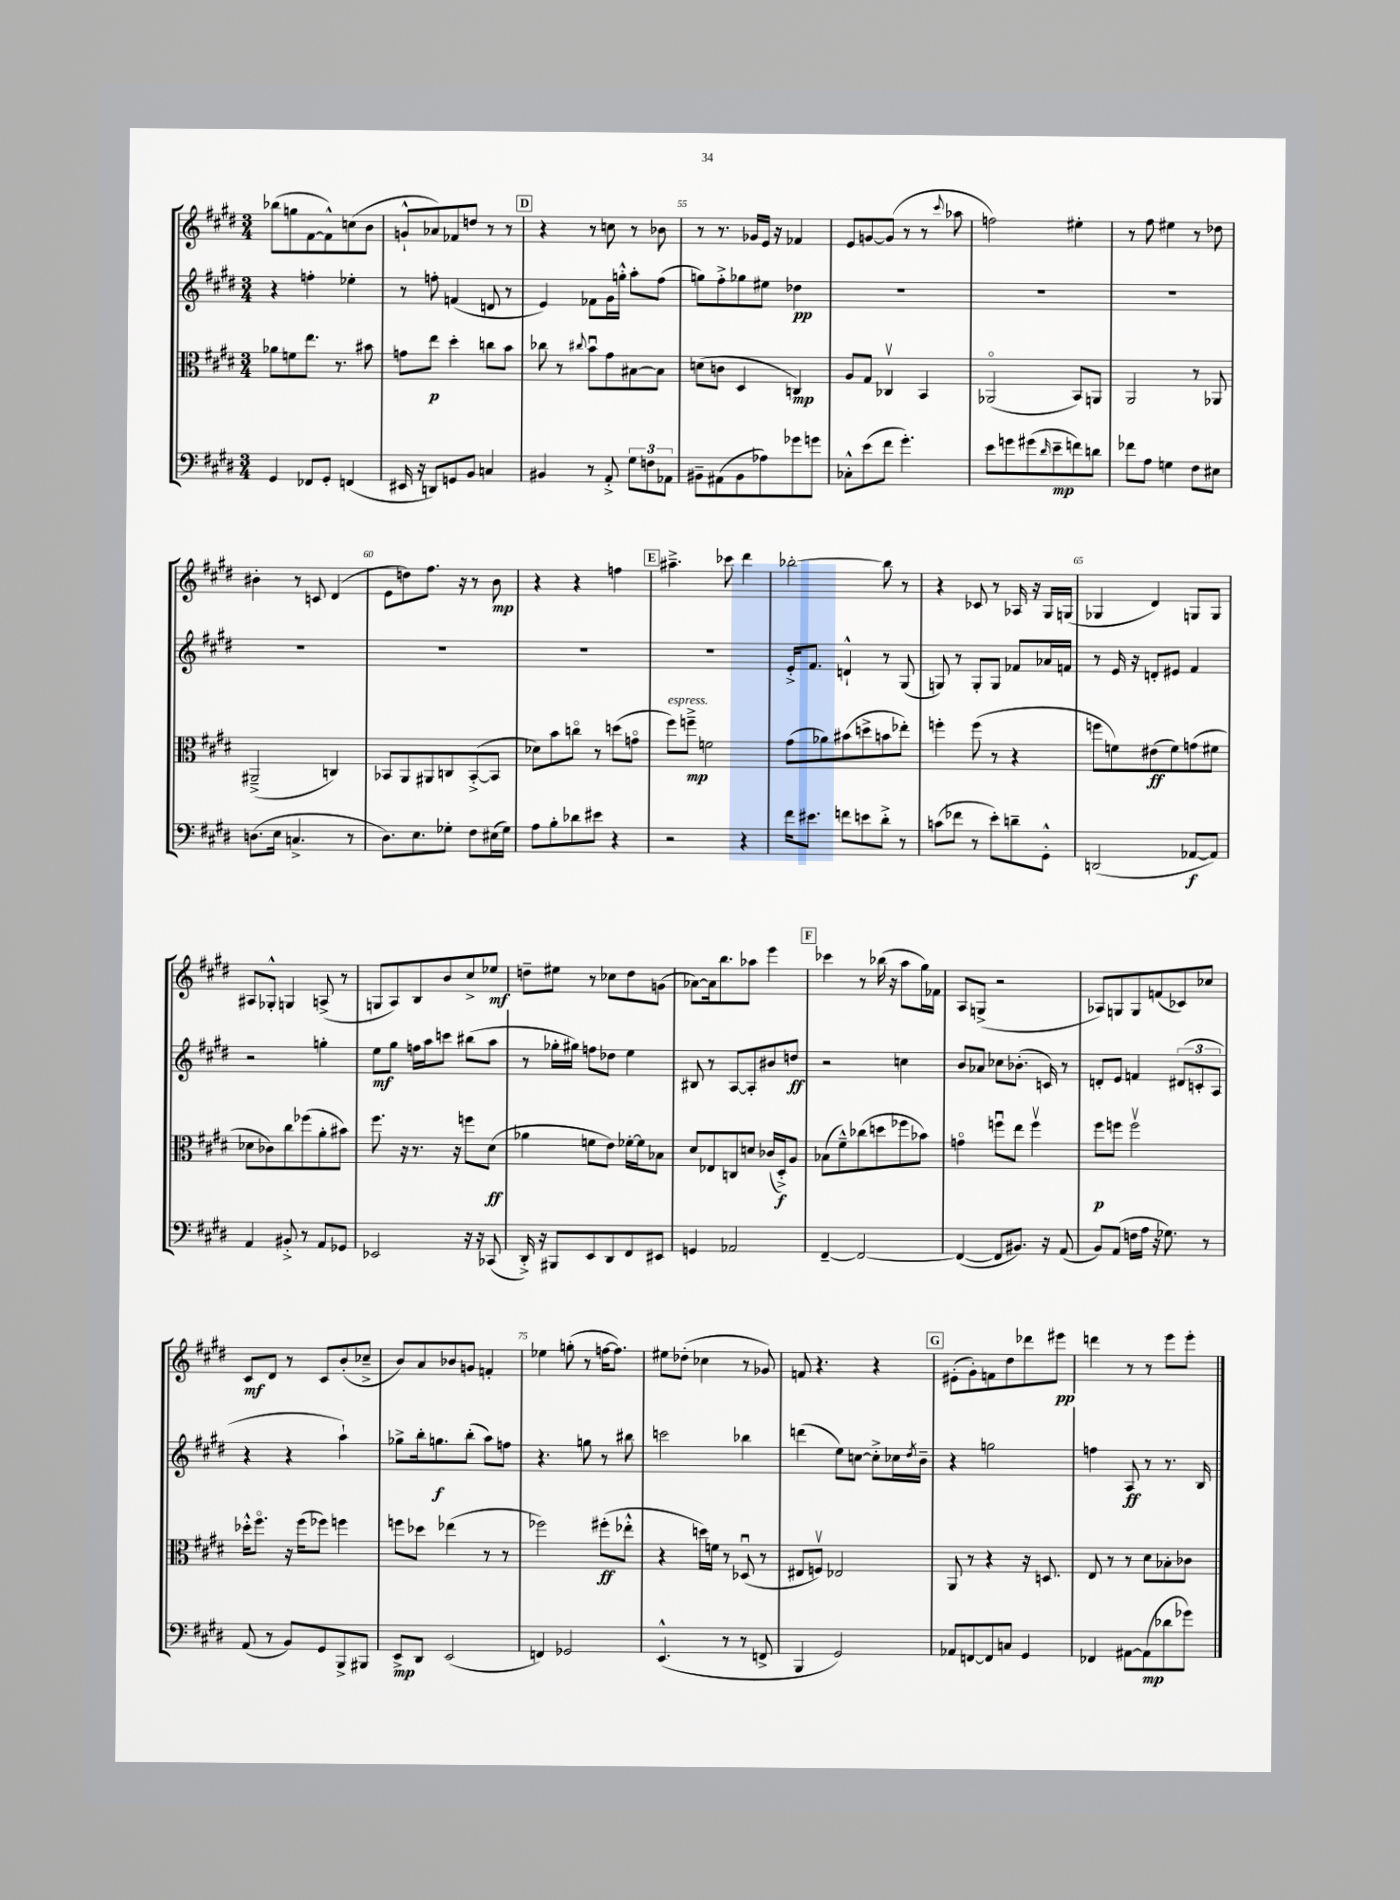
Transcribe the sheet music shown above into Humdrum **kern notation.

**kern	**kern	**kern	**kern
*staff4	*staff3	*staff2	*staff1
*clefF4	*clefC3	*clefG2	*clefG2
*k[f#c#g#d#]	*k[f#c#g#d#]	*k[f#c#g#d#]	*k[f#c#g#d#]
*M3/4	*M3/4	*M3/4	*M3/4
4GG#/	8a-\L	4r	(8bb-\L
.	8f\	.	8gg\
8FF-/L	8.ee\J	4ff'\	[8f#\
8GG#'/J	.	.	8f#^^\])
.	8.r	.	.
(4FF/	.	4ee-'\	(8cc\
.	8b#\	.	8b\J
=	=	=	=
16EE#/	8g\L	8r	8g`^^/L
16r	.	.	.
8DD/L)	8ee\J	8ff'\	8a-/)
8GG/	4dd#'\	(4f/	8f-/
8BB/J	.	.	8dd/J
4C/	8cc\L	8d/	8r
.	8b\J	8r	8r
=	=	=	=
4BB#/	8cc-\	4e/)	4r
.	8r	.	.
.	8qqcc#/	.	.
8r	8bu\L	8f-\L	8r
8AA'^/	8g#\	16g#\L	8cc\
.	.	16gg'^^\JJ	.
12G#\L	[8B#\	8aa'\L	8r
12F\	.	.	.
.	8B#\]J	(8ff#\J	8b-\
12AA-\J	.	.	.
=	=	=	=
8BB#~\L	(8d\L	8gg\L)	8r
(8AA#\	8c\J	8ff#'^\	8.r
8BB#\	4D#/	8gg-\	.
.	.	.	16g-/LL
8A-\)	.	8ee#\J	16e/JJ
.	.	.	16r
8g-\	4C/)	4dd-\	4f-/
8g\J	.	.	.
=	=	=	=
8C-'^^\L	8A/L	2.r	8e/L
(8e\	8G#/J	.	[8g/
8f#\J	4C-v/	.	(8g/]J
4.g#'\)	.	.	8r
.	4BB/	.	8r
.	.	.	8qqccc#/
.	.	.	8aa-\
=	=	=	=
8e\L	(2AA-o/	2.r	2ff\)
8g\	.	.	.
(8g#\	.	.	.
16qqd#/	.	.	.
8e~\	.	.	.
8f\)	8BB/L)	.	4ee#'\
8d\J	8AA/J	.	.
=	=	=	=
8f-\L	2AA/	2.r	8r
8A\J	.	.	8ff#\
4G\	.	.	4ee#\
8F#\L	8r	.	8r
8E#\J	8AA-/	.	8dd-\
=	=	=	=
(8.D\L	(2AA#~^/	2.r	4b#'\
16E\Jk	.	.	.
4.C^/	.	.	8r
.	.	.	8c/
.	4C/)	.	(4d#/
8r	.	.	.
=	=	=	=
8.D#\L)	8BB-/L	2.r	8e\L
.	8AA/	.	8dd\)
8.E\	.	.	.
.	8AA#/	.	8.ff#\J
8G-'\J	8C/	.	.
.	.	.	16r
8F#\L	([8BB-'^/	.	8r
(16E#\L	8BB-/]J	.	8b\
16G-\JJ)	.	.	.
=	=	=	=
8A\L	8d-\L)	2.r	4r
8B'\	8b\	.	.
8d-\	8cco\J	.	4r
8e#\J	8r	.	.
4r	(8dd\L	.	4ff\
.	8go\J	.	.
=	=	=	=
2r	8ff#\L)	2.r	4.aa#~^\
.	8ff~^\J	.	.
.	2f\	.	.
.	.	.	8ccc-\
4r	.	.	4ddd#\
=	=	=	=
16f#\LK	(8g#\L	16e'^/LK	[2bb-'\
8.e#\J	.	8.f#/J	.
.	8a-\)	.	.
8f\L	(8b#\	4d`^^/	.
8e\	8dd^\	.	.
8d#'^\J	8b\	8r	8bb-\]
8r	8ee-'\J)	(8G#/	8r
=	=	=	=
(8c\L	4ff'\	8G/)	4r
8f-\J	.	8r	.
8r	(8ff\	8G'/L	8c-/
8e'\L)	8r	8G/J	8r
8d~\	4r	8f-/L	16A-/
.	.	.	16r
8GG#'^^\J	.	16a-/L	16G#/LL
.	.	16f/JJ	(16G/JJ
=	=	=	=
(2DD/	8ff\L	8r	4G-/
.	8f\)	16e/	.
.	.	16r	.
.	(8e#\	8d'/L	4d#/)
.	8f\)	8e#/J	.
[8AA-/L	(8g\	4f#/	8G/L
8AA-/]J)	8f#\J	.	8G/J
=	=	=	=
4AA/	8d-\L	2r	8A#/L
.	8c-\)	.	8G-'^^/J
8BB#'^/	8cc#\	.	4G/
8r	(8ff-\	.	.
8AA/L	8a'\	4gg'\	(8A^/
8GG-/J	8b#\J)	.	8r
=	=	=	=
2EE-/	8.ff#\	8ee\L	8G/L
.	.	8gg#\J	8A/)
.	16r	.	.
.	8.r	16ff\LL	8B/
.	.	16aa\J	.
.	.	8ccc\J	8b/
.	16r	.	.
16r	8ff\L	(8bb#\L	8cc#^/
16r	.	.	.
(8CC-/	(8d#\J	8aa\J	8ee-/J
=	=	=	=
16DD#'^/)	4a-\	8r	8dd~\L
16r	.	.	.
8BBB#/L	.	16gg-'\LL	8ee#\J
.	.	16gg#\JJ)	.
8EE/	8f\L	8ff\L	8r
8DD#/	8e\J)	8dd-\J	8cc-\L
8FF#/	[16f-'\LL	4ee\	8dd\
.	16f-\]J	.	.
8EE#/J	8B-\J	.	(8g\J
=	=	=	=
4GG/	8d#/L	8B#/	[8a-\L)
.	8E-/	8r	16a-\]k
.	.	.	8.bb\
2AA-/	8C/	[8A/L	.
.	8d/J	8A'/]	8aa-\J
.	(16c-/LL	8b#/	4eee\
.	16D#'^/J)	.	.
.	8A/J	8dd/J	.
=	=	=	=
[4FF#~/	(8B-\L	2r	4ccc-\
.	8f#~^^\)	.	.
2FF#/_	(8cc-\	.	8r
.	8dd\	.	(16bb-\
.	.	.	16r
.	8ff-\	4cc\	8aa\L
.	8b-\J)	.	16gg#\L)
.	.	.	16f-\JJ
=	=	=	=
(4FF#/_	4go\	8b/L	8A/L
.	.	8a-/J	(8G^/J
8FF#/]L	8ffu\L	8cc-\L	2r
8.BB#/J)	8ee\J	(8.b-'\J	.
.	4ffv\	.	.
16r	.	16c/)	.
(8AA/	.	8r	.
=	=	=	=
8BB/L)	8ff#\L	8d'/L	8A-/L)
(8AA/J	8ff\J	8e/J	8G/
16F\LL	2ffv\	4f/	8G/
16A\JJ	.	.	.
16r	.	.	(8f/
8.G-\)	.	.	.
.	.	(12d#/L	8c-/)
.	.	12c'/	.
8r	.	.	8cc-/J
.	.	12A/J	.
=	=	=	=
(8AA/	16dd-'^^\LK	4r	8c#/L
.	8.ff#o\J	.	.
8r	.	.	8d#/J
8BB/L)	16r	4r	8r
.	(16ff#\LK	.	.
8GG#/	8ff-\J)	.	8c#/L
8BBB^/	4ff\	4aa`\)	(8b'/
8BBB#/J	.	.	8cc-~^/J
=	=	=	=
8EE^/L	8ff\L	8gg-^\L	8b/L)
8DD#/J	8dd-\J	16bb'\k	8a/
.	.	8.gg\	.
(2EE/	(4ee-\	.	8b-/
.	.	(8bb'\J	8g/J
.	8r	8aa\L)	4f'/
.	8r	8ff\J	.
=	=	=	=
4FF/)	2ff-\)	4.r	4ee-\
2GG-/	.	.	(8gg'\
.	.	8gg\	8r
.	(8ff#'\L	8r	[16ff\LK
.	.	.	8.ff\]J)
.	8ee-'^^\J	8bb#\	.
=	=	=	=
(4.EE^^/	4r	2ccc\	8ee#\L
.	.	.	(8dd-'\J
.	16dd\LL)	.	4cc-\
.	16f\JJ	.	.
8r	8r	.	.
8r	(8D-u/	4bb-\	8r
8FF^/	8r	.	8g-/)
=	=	=	=
4BBB/	8E#/L	(4ddd\	8f/
.	8Fv/J)	.	4.r
2GG#/)	2E-/	8ee\L)	.
.	.	[8cc\J	.
.	.	8cc'^\]L	4r
.	.	16cc-\L	.
.	.	8qdd#/	.
.	.	16b~\JJ	.
=	=	=	=
8AA-/L	8AA/	4r	(8e#'\L
[8FF/	8r	.	8g#'\)
8FF/]	4r	2gg\	8f\
8C/J	.	.	8dd#\
4GG#/	16r	.	8ddd-\
.	8.D/	.	.
.	.	.	8eee#\J
=	=	=	=
4FF-/	8E/	4ff\	4ddd\
.	8r	.	.
[8AA#\L	8r	8A/	8r
(8AA#\]	8d#\L	8r	8r
8d-\	8B-'\	8.r	8eee\L
8g-\J)	8c-\J	.	8eee'\J
.	.	16B/	.
==	==	==	==
*-	*-	*-	*-
